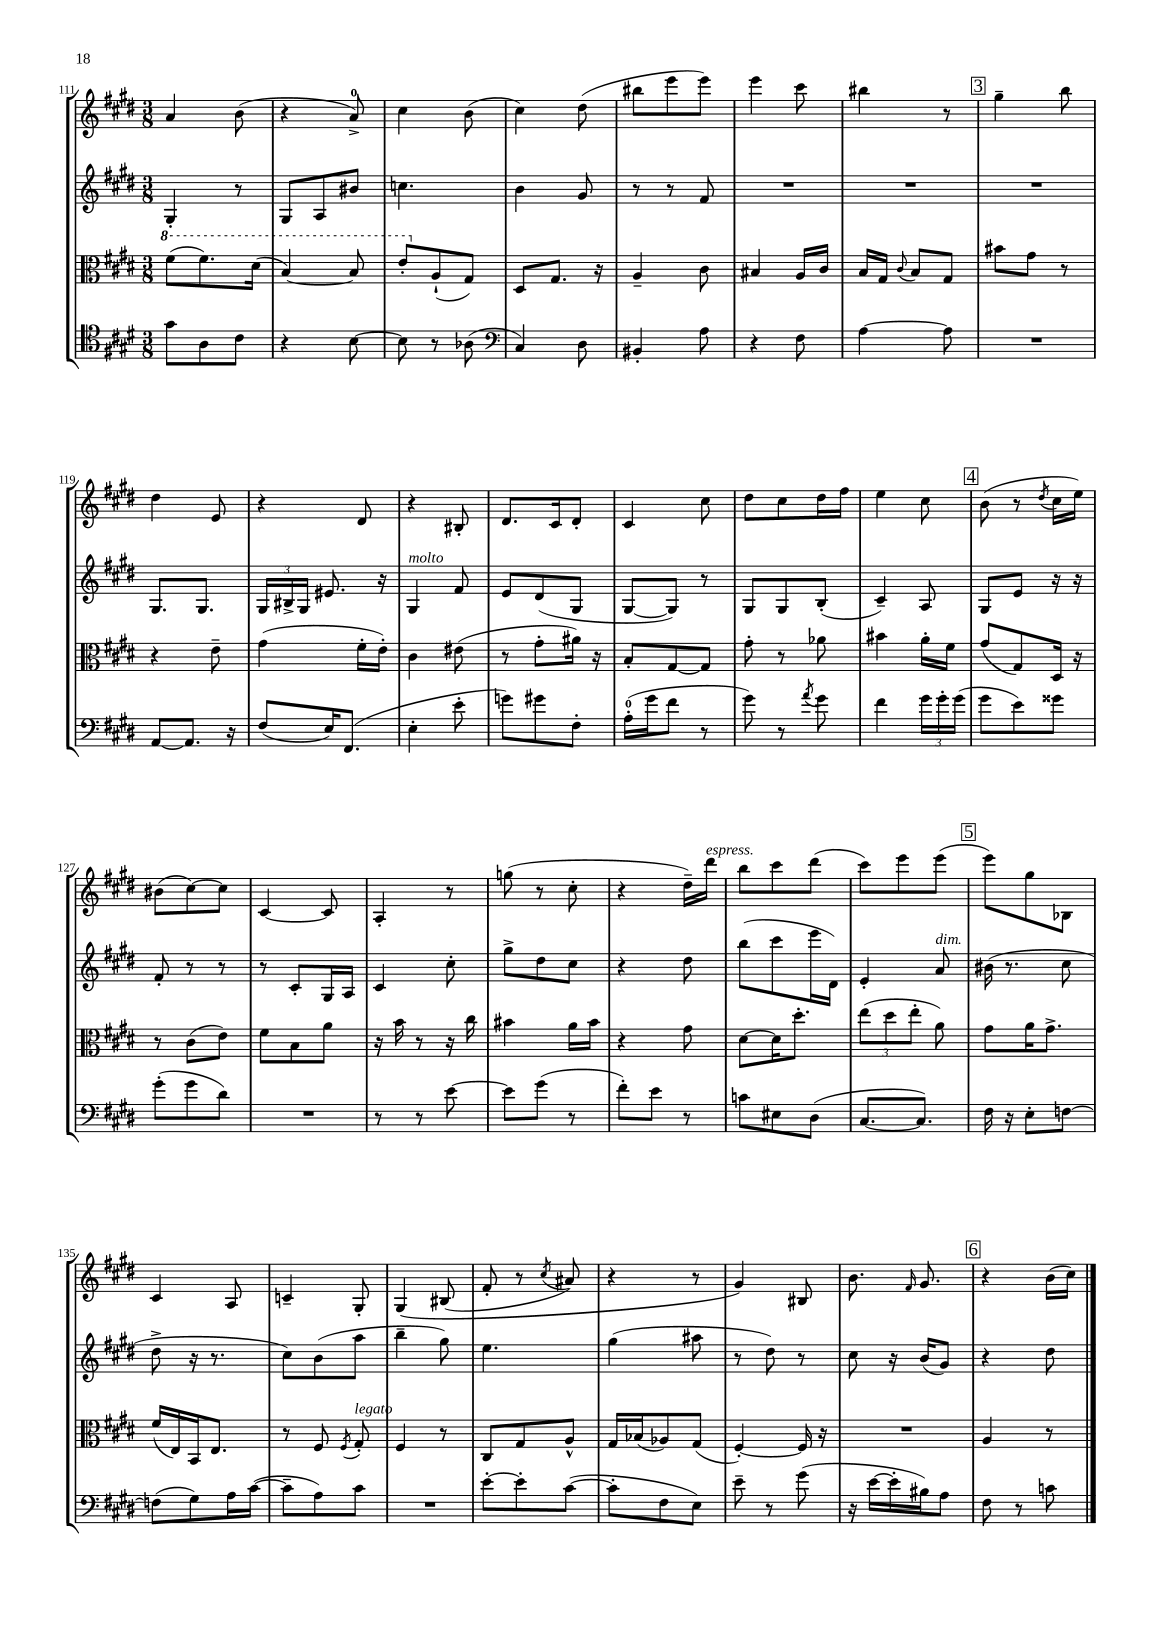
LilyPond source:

<<
\new StaffGroup <<
\new Staff = "s0" {
    \clef treble \key e \major \numericTimeSignature \time 3/8
    \autoBeamOff a'4 b'8( |
    r4 a'8-0->) |
    cis''4 b'8( |
    cis''4) dis''8( |
    bis''8[ e'''8 e'''8]) |
    e'''4 cis'''8 |
    bis''4 r8 |
    \mark \markup { \box "3" } gis''4-- b''8 |
    dis''4 e'8 |
    r4 dis'8 |
    r4 bis8-. |
    dis'8.[ cis'16 dis'8]-. |
    cis'4 cis''8 |
    dis''8[ cis''8 dis''16 fis''16] |
    e''4 cis''8 |
    \mark \markup { \box "4" } b'8( r8 \acciaccatura { dis''8 } cis''16[ e''16]) |
    bis'8[( cis''8~) cis''8] |
    cis'4~ cis'8 |
    a4-. r8 |
    g''8( r8 cis''8-. |
    r4 dis''16[--) dis'''16]^\markup { \italic "espress." } |
    b''8[ cis'''8 dis'''8]( |
    cis'''8[) e'''8 e'''8]( |
    \mark \markup { \box "5" } e'''8[) gis''8 bes8] |
    cis'4 a8 |
    c'4-- gis8-. |
    gis4\( bis8( |
    fis'8-. r8 \acciaccatura { cis''8 } ais'8) |
    r4 r8 |
    gis'4\) bis8 |
    b'8. \grace { fis'16 } gis'8. |
    \mark \markup { \box "6" } r4 b'16[( cis''16]) \bar "|." |
}
\new Staff = "s1" {
    \clef treble \key e \major \numericTimeSignature \time 3/8
    \autoBeamOff gis4-. r8 |
    gis8[ a8 bis'8] |
    c''4. |
    b'4 gis'8 |
    r8 r8 fis'8 |
    R4. |
    R4. |
    \mark \markup { \box "3" } R4. |
    gis8.[ gis8.] |
    \tuplet 3/2 { gis16[ bis16-> gis16] } eis'8. r16 |
    gis4^\markup { \italic "molto" } fis'8 |
    e'8[ dis'8( gis8] |
    gis8[~ gis8]) r8 |
    gis8[ gis8 b8]-.( |
    cis'4--) a8 |
    \mark \markup { \box "4" } gis8[ e'8] r16 r16 |
    fis'8-. r8 r8 |
    r8 cis'8[-. gis16 a16] |
    cis'4 cis''8-. |
    gis''8[-> dis''8 cis''8] |
    r4 dis''8 |
    b''8[( cis'''8 e'''16 dis'16]) |
    e'4-. a'8^\markup { \italic "dim." } |
    \mark \markup { \box "5" } bis'16( r8. cis''8 |
    dis''8-> r16 r8. |
    cis''8[) b'8( a''8] |
    b''4-- gis''8) |
    e''4. |
    gis''4( ais''8 |
    r8 dis''8) r8 |
    cis''8 r16 b'16[( gis'8]) |
    \mark \markup { \box "6" } r4 dis''8 \bar "|." |
}
\new Staff = "s2" {
    \clef alto \key e \major \numericTimeSignature \time 3/8
    \autoBeamOff \ottava #1 fis''8[( fis''8.) dis''16]( |
    b'4~) b'8 |
    e''8[-. \ottava #0 a8-!( gis8]) |
    dis8[ gis8.] r16 |
    a4-- cis'8 |
    bis4 a16[ cis'16] |
    b16[ gis16] \appoggiatura { cis'8 } b8[ gis8] |
    \mark \markup { \box "3" } bis'8[ gis'8] r8 |
    r4 e'8-- |
    gis'4( fis'16[-. e'16]-.) |
    cis'4 eis'8( |
    r8 gis'8[-. ais'16]) r16 |
    b8[-. gis8~ gis8] |
    gis'8-. r8 aes'8 |
    bis'4 a'16[-. fis'16] |
    \mark \markup { \box "4" } gis'8[( gis8) dis16] r16 |
    r8 cis'8[( e'8]) |
    fis'8[ b8 a'8] |
    r16 b'16 r8 r16 cis''16 |
    bis'4 a'16[ bis'16] |
    r4 gis'8 |
    dis'8[~ dis'16 dis''8.]-. |
    \tuplet 3/2 { e''8[( dis''8 e''8]-. } a'8) |
    \mark \markup { \box "5" } gis'8[ a'16 gis'8.]-> |
    fis'16[( e16) b,16 e8.] |
    r8 fis8 \acciaccatura { fis8 } gis8-.^\markup { \italic "legato" } |
    fis4 r8 |
    cis8[ gis8 a8]-^ |
    gis16[ bes16( aes8) gis8]( |
    fis4~-.) fis16 r16 |
    R4. |
    \mark \markup { \box "6" } a4 r8 \bar "|." |
}
\new Staff = "s3" {
    \clef tenor \key e \major \numericTimeSignature \time 3/8
    \autoBeamOff gis'8[ a8 cis'8] |
    r4 b8~ |
    b8 r8 aes8( |
    \clef bass cis4) dis8 |
    bis,4-. a8 |
    r4 fis8 |
    a4~ a8 |
    \mark \markup { \box "3" } R4. |
    a,8[~ a,8.] r16 |
    fis8[( e16) fis,8.]( |
    e4-. e'8-. |
    g'8[) gis'8 fis8]-. |
    a16[-0-.( gis'16 fis'8] r8 |
    gis'8) r8 \acciaccatura { a'8 } gis'8 |
    fis'4 \tuplet 3/2 { gis'16[ gis'16-. gis'16]( } |
    \mark \markup { \box "4" } gis'8[ e'8) gisis'8] |
    gis'8[-.( gis'8 dis'8]) |
    R4. |
    r8 r8 e'8~ |
    e'8[ gis'8]( r8 |
    fis'8[-.) e'8] r8 |
    c'8[ eis8 dis8]( |
    cis8.[~ cis8.]) |
    \mark \markup { \box "5" } fis16 r16 e8[-. f8]~ |
    f8[( gis8) a16 cis'16]~( |
    cis'8[-- a8) cis'8] |
    R4. |
    e'8[~-. e'8-. cis'8]~( |
    cis'8[-. fis8 e8]) |
    e'8-- r8 gis'8( |
    r16 e'16[~ e'16-. bis16) a8] |
    \mark \markup { \box "6" } fis8 r8 c'8 \bar "|." |
}
>>
>>
\layout { \context { \Score currentBarNumber = #111 } }
